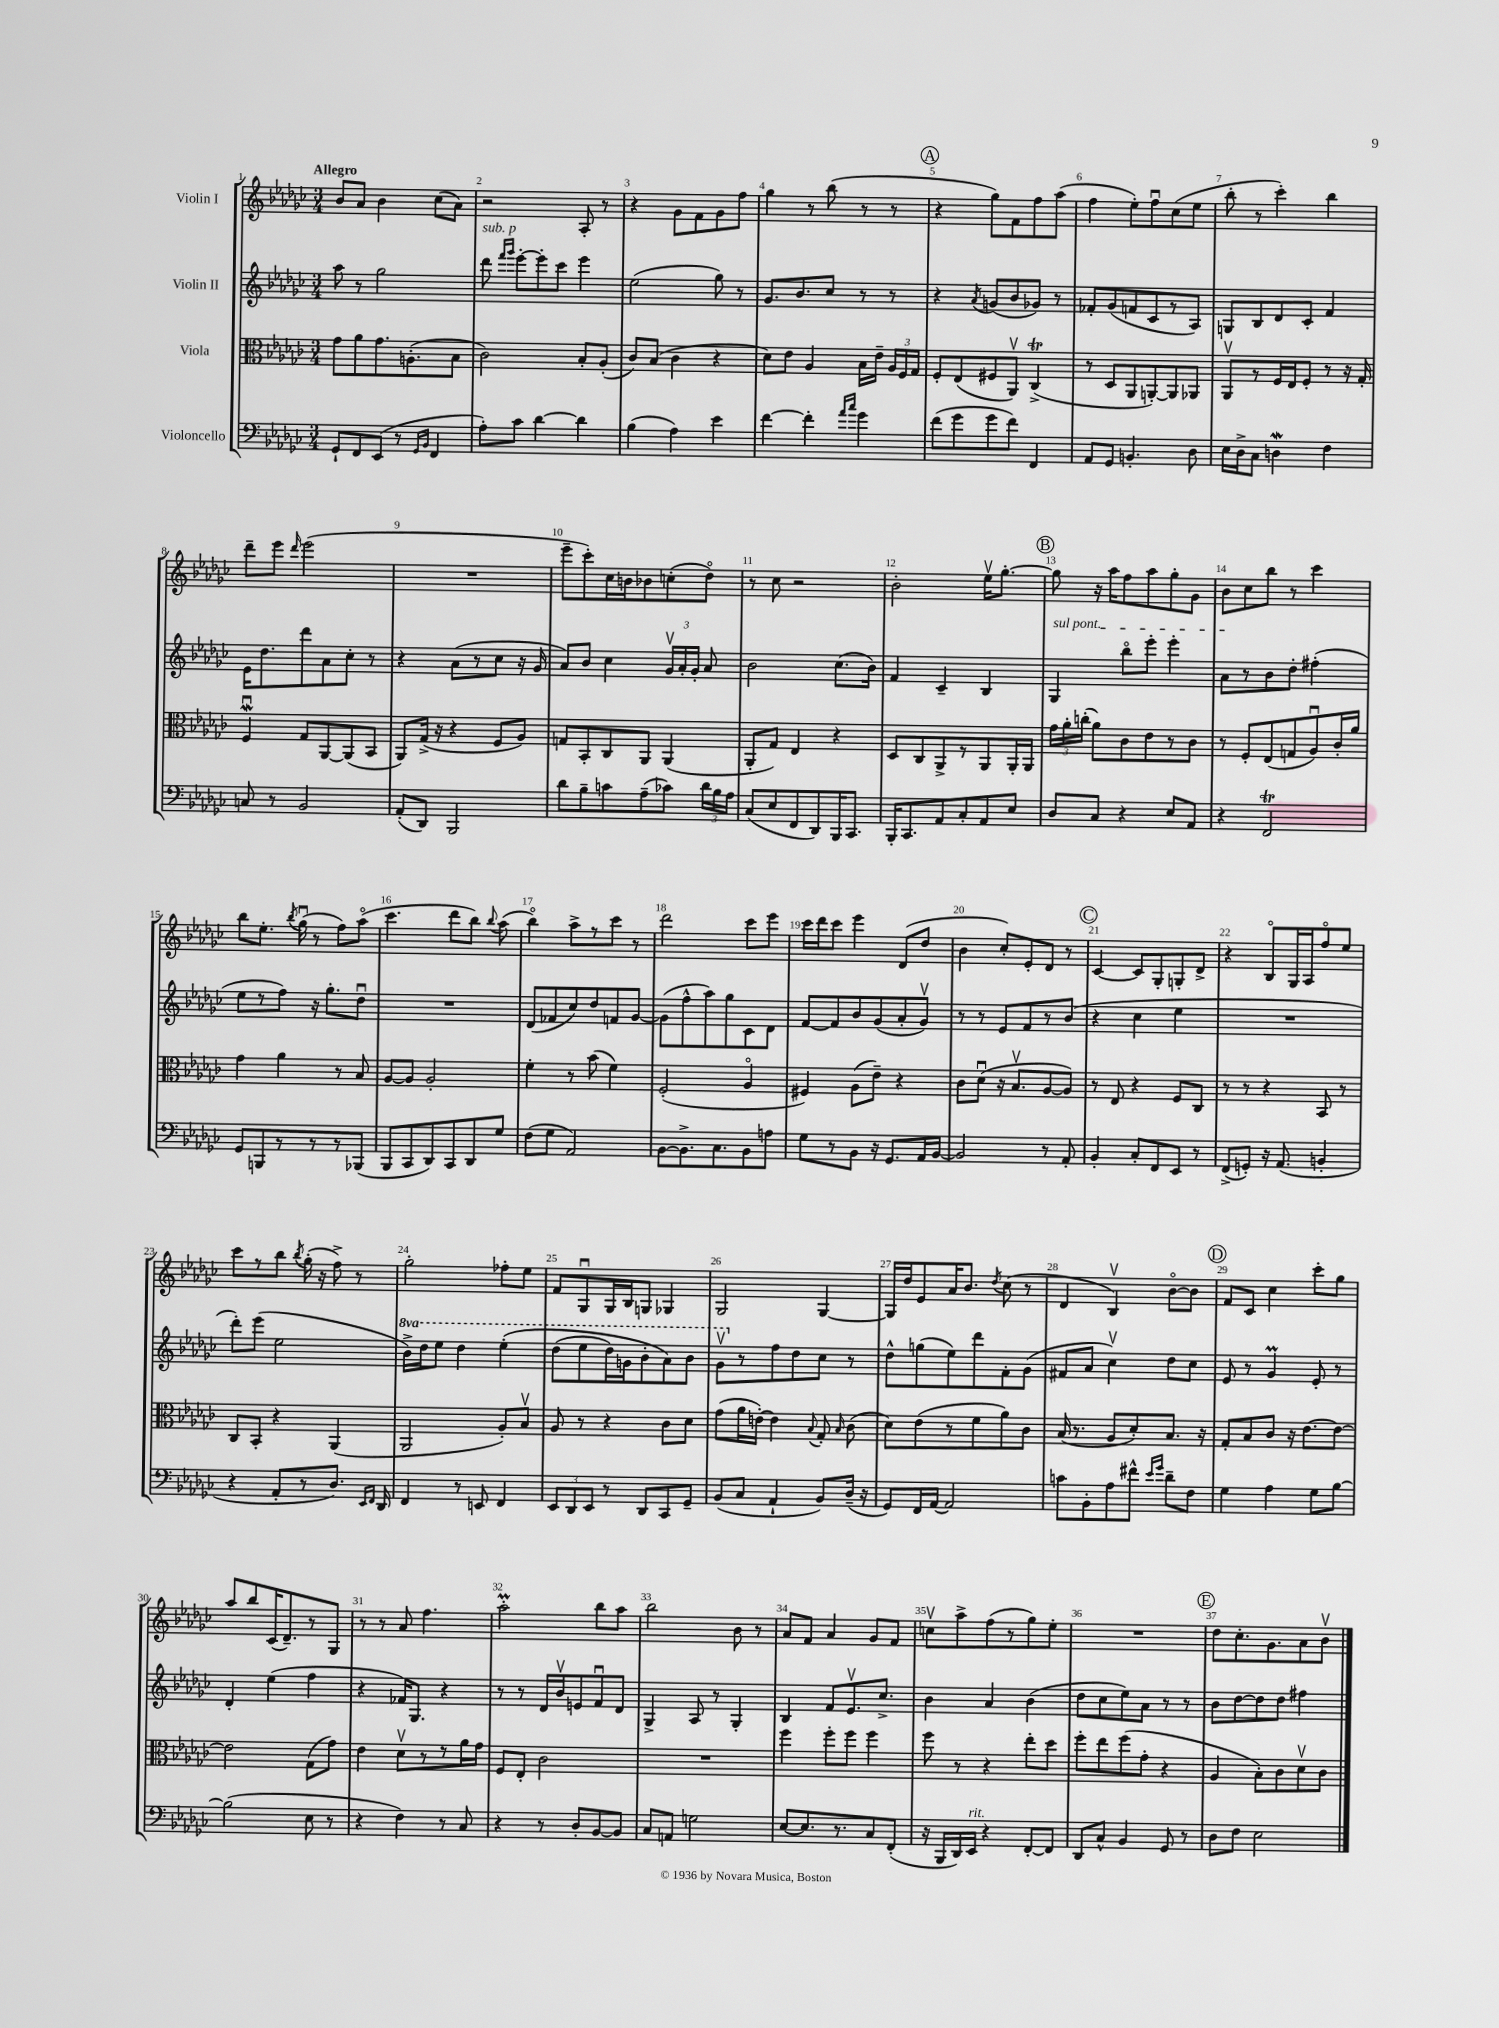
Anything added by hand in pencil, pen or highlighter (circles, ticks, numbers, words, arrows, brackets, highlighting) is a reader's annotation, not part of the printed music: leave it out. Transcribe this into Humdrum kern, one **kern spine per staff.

**kern	**kern	**kern	**kern
*staff4	*staff3	*staff2	*staff1
*clefF4	*clefC3	*clefG2	*clefG2
*k[b-e-a-d-g-c-]	*k[b-e-a-d-g-c-]	*k[b-e-a-d-g-c-]	*k[b-e-a-d-g-c-]
*M3/4	*M3/4	*M3/4	*M3/4
8GG-`	8g-	8aa-	8b-
8FF	8a-	8r	8a-
(8EE-	8.g-	2gg-	4b-
8r	.	.	.
.	(8.A'	.	.
16qqGG-	.	.	.
16qqBB-	.	.	.
4FF	.	.	(8cc-
.	8B-	.	8a-)
=	=	=	=
8A-')	2c-)	8ddd-	2r
.	.	16qqfff	.
.	.	16qqggg-	.
8c-	.	[8eee-'	.
[4d-	.	8eee-']	.
.	.	8ccc-	.
4d-]	8B-'	4eee-	8A-'
.	(8A-'	.	8r
=	=	=	=
(4B-	8c-)	(2ee-	4r
.	(8B-	.	.
4A-)	4c-	.	8g-
.	.	.	8f
4e-	4r	8gg-)	8g-
.	.	8r	8ff
=	=	=	=
[4f	8d-)	8.g-	4gg-
.	8e-	.	.
.	.	8.b-	.
4f']	4A-	.	8r
.	.	8cc-	(8bb-
16qqa-	.	.	.
16qqcc-	.	.	.
4g-	16B-	8r	8r
.	16e-~	.	.
.	24A-	8r	8r
.	24F	.	.
.	24G-	.	.
=	=	=	=
(8f	8F'	4r	4r
8g-	(8E-	.	.
.	.	8qa-	.
8g-	8F#	(8g	8gg-)
8f)	8AA-v)	8b-	8f
4FF	(4C-^	8g-)	8ff
.	.	8r	(8aa-
=	=	=	=
8AA-	8r	8f-'	4ff
8GG-	8D-	(8g-	.
4.BB'	8AA-	8f	8ee-')
.	[8AA')	8c-	8ffu
.	8AA]	8r	(8cc-
8D-	8AA-	8A-)	8ee-
=	=	=	=
16E-	8AA-v	8G	8bb-'
16D-^	.	.	.
8C-	8r	8B-	8r
4D	16F	8d-	4ccc-')
.	16E-	.	.
.	8F'	8c-'	.
4F	8r	4f	4bb-
.	16r	.	.
.	16G-'	.	.
=	=	=	=
8C	4Fu	16e-	8ddd-~
.	.	8.dd-	.
8r	.	.	8eee-
.	.	.	16qqddd-
2BB-	8G-	8ddd-	(2eee-
.	[8AA-	8a-	.
.	(8AA-]	8cc-'	.
.	8BB-	8r	.
=	=	=	=
(8AA-'	8AA-)	4r	2.r
8DD-)	(16G-^	.	.
.	16r	.	.
2BBB-	4r	(8a-	.
.	.	8r	.
.	8F	8cc-	.
.	8A-)	16r	.
.	.	16g-	.
=	=	=	=
8d-	8G	8a-)	8eee-~
8B-~	8BB-'	8b-	8ccc-')
8c	8C-	4cc-	16cc-
.	.	.	16b
(8A-~	8AA-	.	8b-
8c-)	(4AA-	24g-v	(8cc'
.	.	24a-'	.
.	.	24g-'	.
24d-	.	8a-	8dd-o)
24B-	.	.	.
24A-	.	.	.
=	=	=	=
(8C-	8AA-'	2b-	8r
8E-	8G-)	.	8cc-
8FF	4E-	.	2r
8DD-)	.	.	.
16BBB-	4r	(8.cc-	.
8.CC-	.	.	.
.	.	16b-)	.
=	=	=	=
16BBB-'	8D-	4f	2b-'
8.CC-	.	.	.
.	8C-	.	.
8AA-	8AA-^	4c-~	.
8C-'	8r	.	.
8AA-	8AA-	4B-	16ee-v
.	.	.	[8.gg-'
8E-	16AA-'	.	.
.	16AA-	.	.
=	=	=	=
8D-	24g-	4G-	8gg-]
.	24a-'	.	.
.	(24cc'	.	.
8C-	8a-)	.	16r
.	.	.	16aa-
4r	8c-	8bb-o	8ff
.	8e-	8eee-'	8aa-
8E-	8r	4eee-'	8gg-'
8AA-	8c-	.	8g-
=	=	=	=
4r	8r	8a-	8b-
.	8F'	8r	8cc-
2FF	(8E-	8b-	8bb-
.	8G	8dd-'	8r
.	8A-u)	(4ff#'	4ccc-
.	16c-'	.	.
.	16a-	.	.
=	=	=	=
8GG-	4g-	8ee-	8bb-
8BBB	.	8r	8.ee-'
8r	4a-	8ff)	.
.	.	.	8qbb-
.	.	.	(16gg-u
8r	.	16r	8r
.	.	8.gg-'	.
8r	8r	.	8ff)
(8BBB-	8B-	8dd-u	(8aa-o
=	=	=	=
8BBB-	[8A-	2.r	4.ccc-
8CC-	8A-]	.	.
8DD-)	2A-'	.	.
8CC-	.	.	8ddd-
8DD-	.	.	8bb-)
.	.	.	8qqbb-
8G-	.	.	(8aa-
=	=	=	=
(8F	4f'	(8d-	4bb-o)
8G-	.	8f-	.
2AA-)	8r	8cc-)	8aa-^
.	(8b-	8dd-	8r
.	4f)	8f	8ccc-
.	.	[8g-	8r
=	=	=	=
[8BB-	(2F'	(8g-]	2ddd-
8.BB-^]	.	8ff^^	.
.	.	8aa-)	.
8.C-	.	.	.
.	.	8gg-	.
8BB-	4A-o	8c-	8ccc-
8A	.	8d-	8eee-
=	=	=	=
8G-	4F#)	[8f	16ccc-
.	.	.	16ddd-
8r	.	8f]	8ccc-
8BB-	(8A-	8b-	4eee-
16r	8e-~)	(8g-	.
8.GG-	.	.	.
.	4r	8a-'	(8d-
16AA-	.	8g-v)	8dd-
[16BB-	.	.	.
=	=	=	=
2BB-]	8c-	8r	4b-
.	(8d-u	8r	.
.	16r	8e-	8cc-')
.	8.B-v	.	.
.	.	8f	8e-'
8r	[8A-	8r	8d-
8AA-'	8A-])	(8b-	8r
=	=	=	=
4BB-'	8r	4r	[4c-
.	8E-	.	.
8C-'	4r	4cc-	8c-]
8FF	.	.	8G-'
8EE-	8F	4ee-	8G'
8r	8C-	.	8d-^
=	=	=	=
(8FF^	8r	2.r	4r
8GG')	8r	.	.
16r	4r	.	8B-o
(8.AA-	.	.	.
.	.	.	16G-
.	.	.	16A-
4BB'	8BB-	.	8ffo
.	8r	.	8ee-
=	=	=	=
4r	8C-	8ddd-')	8ccc-
.	8BB-'	(8eee-	8r
8AA-'	4r	2ee-	8bb-
.	.	.	8qbb-
8r	.	.	(16gg-'
.	.	.	16r
8.D-)	(4AA-	.	8ff^)
.	.	.	8r
16qqEE-	.	.	.
16qqFF	.	.	.
16DD-	.	.	.
=	=	=	=
4FF	2AA-	16bb-^)	2gg-'
.	.	16ddd-	.
.	.	8eee-	.
8r	.	4ddd-	.
8EE	.	.	.
4FF	8A-')	&(4eee-'	8ff-'
.	8B-v	.	8ee-
=	=	=	=
12EE-	8A-	(8ddd-	8f
12DD-	.	.	.
.	8r	8eee-	8G-u
12EE-	.	.	.
8r	4r	16ddd-)	16G-
.	.	16gg	16B-
8DD-	.	8bb-'	8G
8CC-	8c-	8aa-&)	4G-
8GG-~	8d-	8bb-	.
=	=	=	=
(8BB-	(8g-	8gg-v	2G-
8C-	16a-	8r	.
.	[16e')	.	.
4AA-`	4e]	8ff	.
.	.	8dd-	.
.	8qqB-	.	.
8BB-)	8G-'	8cc-	[4G-
.	16qqB-	.	.
(16D-~	(8c-	8r	.
16r	.	.	.
=	=	=	=
8GG-)	8d-)	8dd-^^	16G-]
.	.	.	16dd-
16FF	(8e-	(8gg	8e-
[16AA-	.	.	.
2AA-]	8r	8ee-)	16a-
.	.	.	8.b-
.	8f	8ddd-	.
.	.	.	8qdd-
.	8a-)	8f'	(8cc-
.	8c-	(8g-	8r
=	=	=	=
8c	(16B-	8f#	4d-
.	8.r	.	.
8BB-'	.	8a-	.
8A-	8A-	4cc-v)	4B-v)
8f#^^	8d-')	.	.
16qqe-	.	.	.
16qqg-	.	.	.
8d-~	8.B-	8dd-	[8b-o
8F	.	8cc-	8b-]
.	16r	.	.
=	=	=	=
4G-	8G-'	8e-	8f
.	8B-	8r	8c-
4A-	8c-	4g-	4cc-
.	16r	.	.
.	[8.e-	.	.
8G-	.	8e-'	8ccc-'
[8B-	8e-_	8r	8gg-
=	=	=	=
(2B-]	2e-]	4d-'	8aa-
.	.	.	8bb-
.	.	(4ee-	(16c-
.	.	.	8.d-~)
8E-	(8G-	4ff	8r
8r	8g-)	.	8G-
=	=	=	=
4r	4e-	4r	8r
.	.	.	8r
4F)	8d-v	16f-)	8a-
.	.	8.G-	.
.	8r	.	4.ff
8r	8r	4r	.
8C-	16a-	.	.
.	16g-	.	.
=	=	=	=
4r	8F	8r	2aa-'
.	8E-'	8r	.
8r	2c-	16d-	.
.	.	16b-v	.
8D-'	.	8e	.
[8BB-	.	8fu	8bb-
8BB-]	.	8d-	8aa-
=	=	=	=
8C-	2.r	4G-^	2bb-
8AA	.	.	.
2G	.	8A-	.
.	.	8r	.
.	.	4G-'	8b-
.	.	.	8r
=	=	=	=
[8E-	4ff	4B-	8a-
8.E-]	.	.	8f
.	8ff'	8f	4a-
8.r	.	.	.
.	8ff	8.e-v	.
8C-	4ff	.	8g-
.	.	8.cc-^	.
(8FF'	.	.	8f
=	=	=	=
16r	8ff	4b-	8ccv
16BBB-	.	.	.
16DD-)	8r	.	8aa-^
16EE-	.	.	.
4r	4r	4a-	(8ff
.	.	.	8r
[8FF'	8ee-'	(4b-	8gg-)
8FF]	8dd-	.	8ee-'
=	=	=	=
8DD-	8ff'	8dd-	2.r
8C-^^	8ee-	8cc-	.
4BB-	(8ff	8ee-)	.
.	8g-'	8a-	.
8GG-	4r	8r	.
8r	.	8r	.
=	=	=	=
8D-	4A-	8b-	8dd-
8F	.	[8dd-	8.cc-'
2E-	8B-')	8dd-]	.
.	.	.	8.g-
.	8c-	8dd-	.
.	8d-v	4ff#	8a-
.	8c-	.	8b-v
==	==	==	==
*-	*-	*-	*-
